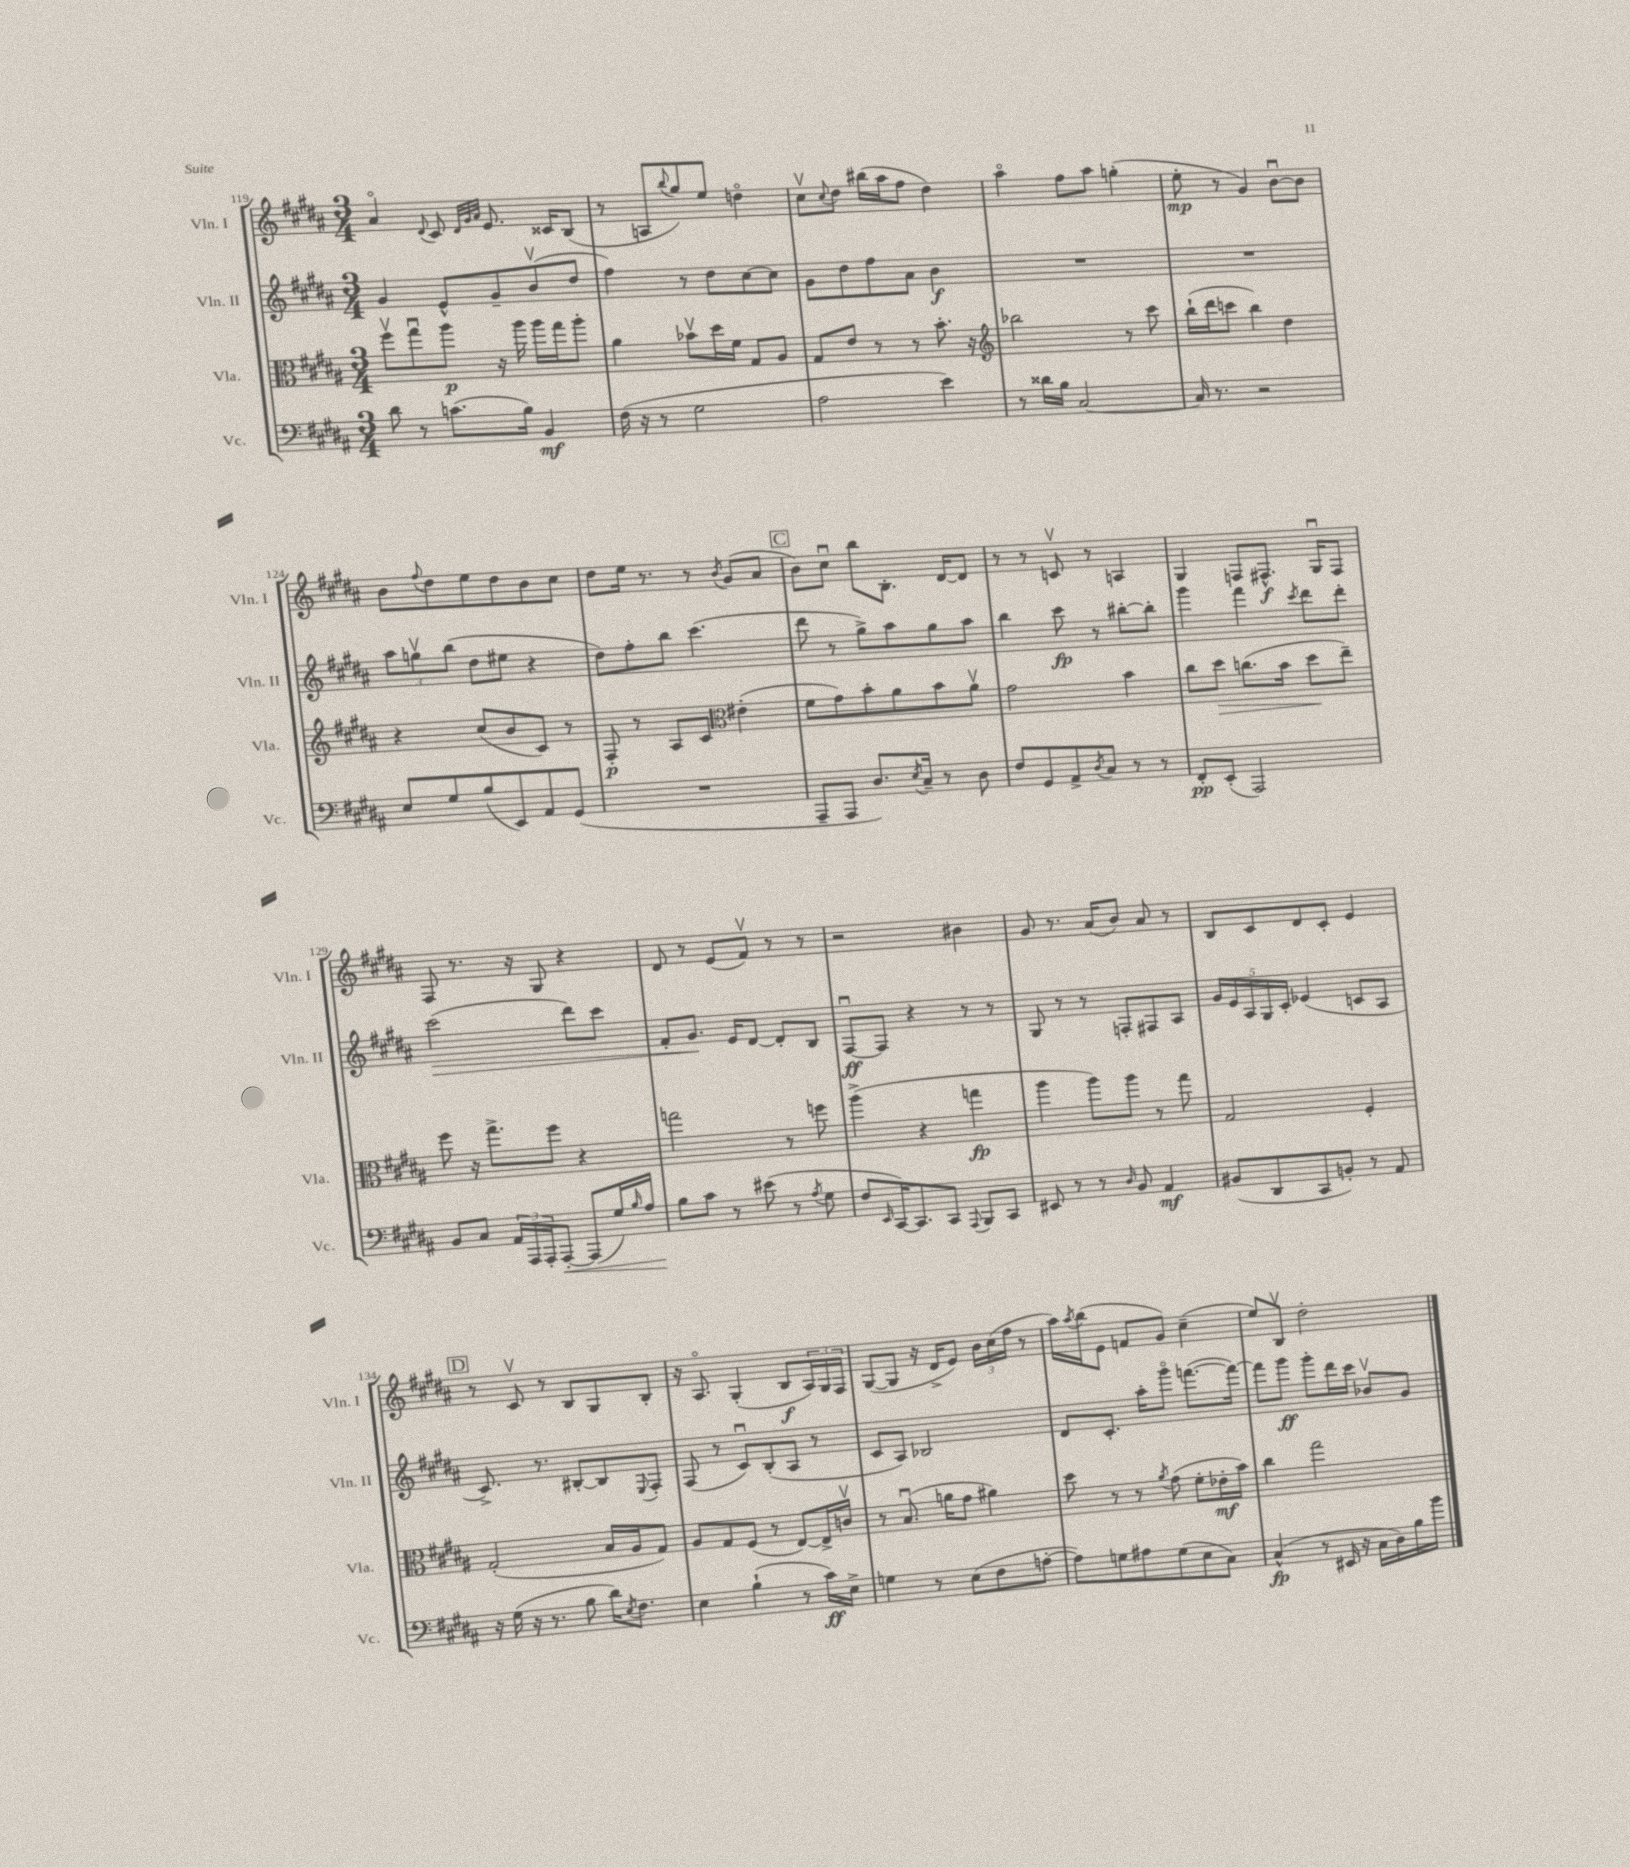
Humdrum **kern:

**kern	**dynam	**kern	**dynam	**kern	**dynam	**kern	**dynam
*part4	*part4	*part3	*part3	*part2	*part2	*part1	*part1
*staff4	*staff4	*staff3	*staff3	*staff2	*staff2	*staff1	*staff1
*I"Vc.	*	*I"Vla.	*	*I"Vln. II	*	*I"Vln. I	*
*I'Vc.	*	*I'Vla.	*	*I'Vln. II	*	*I'Vln. I	*
*clefF4	*	*clefC3	*	*clefG2	*	*clefG2	*
*k[f#c#g#d#a#]	*	*k[f#c#g#d#a#]	*	*k[f#c#g#d#a#]	*	*k[f#c#g#d#a#]	*
*M3/4	*	*M3/4	*	*M3/4	*	*M3/4	*
=119	=119	=119	=119	=119	=119	=119	=119
8d#\	.	8ff#v\L	.	4g#/	.	4a#/	.
8r	.	8gg#u\	.	.	.	.	.
.	.	.	.	.	.	8qqd#/	.
(8.cn\L	.	8aa#\J	p	8e^^/L	.	8c#/	.
.	.	.	.	.	.	32qqd#/LLL	.
.	.	.	.	.	.	32qqg#/	.
.	.	.	.	.	.	32qqa#/JJJ	.
.	.	16r	.	8g#~/	.	8.e/	.
16B\Jk)	.	16aa#\	.	.	.	.	.
4BB/	mf	16aa#\LL	.	(8bv/	.	.	.
.	.	16gg#\J	.	.	.	16c##X/KL	.
.	.	8aa#'\J	.	8dd#/J	.	(8B/J	.
=120	=120	=120	=120	=120	=120	=120	=120
(16F#\	.	4a#\	.	4ff#\)	.	8r	.
16r	.	.	.	.	.	.	.
8r	.	.	.	.	.	8An/L	.
.	.	.	.	.	.	8qqbb/	.
2G#\	.	8b-Xv\L	.	8r	.	8gg#/)	.
.	.	16dd#\L	.	8dd#\L	.	8ee/J	.
.	.	16f#\JJ	.	.	.	.	.
.	.	8G#/L	.	[8cc#\	.	4ddn\	.
.	.	8A#/J	.	8cc#\J]	.	.	.
=121	=121	=121	=121	=121	=121	=121	=121
2A#\	.	8G#/L	.	8g#\L	.	8cc#v\L	.
.	.	.	.	.	.	8qqcc#/	.
.	.	8e/J	.	8dd#\	.	8dd#\J	.
.	.	8r	.	8ff#\	.	(16bb#X\LL	.
.	.	.	.	.	.	16aa#\J	.
.	.	8r	.	8a#\J	.	8ff#\J	.
4e\)	.	8.b'\	.	4b\	f	4dd#\)	.
.	.	16r	.	.	.	.	.
=122	=122	=122	=122	=122	=122	=122	=122
*	*	*clefG2	*	*	*	*	*
8r	.	2bb-X\	.	2.r	.	4aa#\	.
16d##X\LL	.	.	.	.	.	.	.
16B\JJ	.	.	.	.	.	.	.
[2C#/	.	.	.	.	.	8ff#\L	.
.	.	.	.	.	.	8aa#\J	.
.	.	8r	.	.	.	(4ggn'\	.
.	.	8ccc#\	.	.	.	.	.
=123	=123	=123	=123	=123	=123	=123	=123
16C#/]	.	(16bb`\LL	.	2.r	.	8ee'\	mp
8.r	.	16ddd#\J	.	.	.	.	.
.	.	8cccn\J	.	.	.	8r	.
2r	.	4bb\)	.	.	.	4g#/)	.
.	.	4dd#\	.	.	.	[8bu\L	.
.	.	.	.	.	.	8b\J]	.
!!LO:LB:g=z
=124	=124	=124	=124	=124	=124	=124	=124
8E/L	.	4r	.	12aa#\L	.	8b\L	.
.	.	.	.	12ggnv\	.	.	.
.	.	.	.	.	.	8qqff#/	.
8G#/	.	.	.	.	.	8dd#\	.
.	.	.	.	(12bb\J	.	.	.
(8B/	.	(8cc#/L	.	8dd#\L	.	8ee\	.
8EE/)	.	8b/	.	8ee#X\J	.	8dd#\	.
8AA#/	.	8c#/J)	.	4r	.	8b\	.
(8GG#/J	.	8r	.	.	.	8cc#\J	.
=125	=125	=125	=125	=125	=125	=125	=125
2.r	.	8F#'/	p	8dd#\L)	.	8dd#\L	.
.	.	8r	.	8ff#'\	.	16ee\Jk	.
.	.	.	.	.	.	8.r	.
.	.	8A#/L	.	8bb\J	.	.	.
.	.	8c#/J	.	(4.ccc#\	.	8r	.
*	*	*clefC3	*	*	*	*	*
.	.	.	.	.	.	8qb/	.
.	.	(4e#X'\	.	.	.	(8g#/L	.
.	.	.	.	.	.	8a#/J	.
!!LO:REH:place=s1:t=C
=126	=126	=126	=126	=126	=126	=126	=126
8AAA#~/L	.	8f#\L	.	8ddd#\	.	8b\L)	.
8AAA#/J	.	8g#\)	.	8r	.	8cc#u\J	.
8.D#/L)	.	8b'\	.	8gg#^\L)	.	8bb\L	.
.	.	8a#\	.	8aa#\	.	8.B'\J	.
8qE/	.	.	.	.	.	.	.
16C#~/Jk	.	.	.	.	.	.	.
8r	.	8b\	.	8gg#\	.	.	.
.	.	.	.	.	.	[16d#/KL	.
8D#\	.	8a#v\J	.	8aa#\J	.	8d#/J]	.
=127	=127	=127	=127	=127	=127	=127	=127
8F#/L	.	2g#\	.	4bb\	.	8r	.
8GG#/	.	.	.	.	.	8r	.
8AA#^/	.	.	.	8ccc#\	fp	8cnv/	.
8qD#/	.	.	.	.	.	.	.
8C#/J	.	.	.	8r	.	8r	.
8r	.	4b\	.	[8bb#X'\L	.	4An/	.
8r	.	.	.	8bb#'\J]	.	.	.
=128	=128	=128	=128	=128	=128	=128	=128
8FF#'/L	pp	8cc#\L	.	4ggg#\	.	4G#/	.
!	!	!	!LO:HP:b	!	!	!	!
(8EE'/J	.	8dd#\J	>	.	.	.	.
2AAA#/)	.	(8.ccn\L	.	4fff#\	.	8Fn/L	.
.	.	.	.	.	.	8.F#X^^/J	f
.	.	16b\Jk	.	.	.	.	.
.	.	.	.	8qccc#/	.	.	.
.	.	8dd#\L	.	8ddd#\L	.	.	.
.	.	.	.	.	.	16G#u/KL	.
.	.	8ee~\J)	]	8ddd#'\J	.	8F#/J	.
!!LO:LB:g=z
=129	=129	=129	=129	=129	=129	=129	=129
!	!	!	!	!	!LO:HP:b	!	!
8BB/L	.	8ff#\	.	(2ccc#\	>	8F#/	.
8C#/J	.	16r	.	.	.	8.r	.
.	.	8.gg#^\L	.	.	.	.	.
24AA#/LL	.	.	.	.	.	.	.
24AAA#/	.	.	.	.	.	.	.
.	.	.	.	.	.	16r	.
24AAA#'/J	.	.	.	.	.	.	.
!	!LO:HP:b	!	!	!	!	!	!
[8AAA#'/J	<	8ff#\J	.	.	.	8G#/	.
(8AAA#/L]	.	4r	.	8ddd#\L)	.	4r	.
16G#/L)	.	.	.	8ccc#\J	.	.	.
16qqB/	.	.	.	.	.	.	.
16A#/JJ	.	.	.	.	.	.	.
=130	=130	=130	=130	=130	=130	=130	=130
8B\L	.	2ggn\	.	8f#'/L	.	8d#/	.
8c#\J	[	.	.	8.g#/J	.	8r	.
8r	.	.	.	.	.	(8e/L	.
.	.	.	.	16e/KL	]	.	.
(8e#X\	.	.	.	[8d#/J	.	8f#v/J)	.
8r	.	8r	.	8d#'/L]	.	8r	.
8qA#/	.	.	.	.	.	.	.
8G#\	.	8ffn\	.	8B/J	.	8r	.
=131	=131	=131	=131	=131	=131	=131	=131
8F#/L	.	(4aa#^\	.	[8F#u/L	ff	2r	.
16qqEE/	.	.	.	.	.	.	.
[16CC#/K)	.	.	.	8F#/J]	.	.	.
8.CC#/]	.	.	.	.	.	.	.
.	.	4r	.	4r	.	.	.
8CC#/J	.	.	.	.	.	.	.
8qqAAA#/	.	.	.	.	.	.	.
8BBB/L	.	4ggn\	fp	8r	.	4b#X\	.
8CC#/J	.	.	.	8r	.	.	.
=132	=132	=132	=132	=132	=132	=132	=132
8EE#X/	.	4aa#\	.	8G#/	.	8g#/	.
8r	.	.	.	8r	.	8.r	.
8r	.	8aa#\L)	.	8r	.	.	.
.	.	.	.	.	.	(16a#/KL	.
16qqD#/	.	.	.	.	.	.	.
8BB/	.	8aa#\J	.	8Fn'/L	.	8b/J)	.
4AA#/	mf	8r	.	8F#X/	.	8a#/	.
.	.	8gg#\	.	8A#/J	.	8r	.
=133	=133	=133	=133	=133	=133	=133	=133
(8BB#X/L	.	2G#/	.	20g#/LL	.	8B/L	.
.	.	.	.	20e/	.	.	.
.	.	.	.	20A#/	.	.	.
8DD#/	.	.	.	.	.	8c#/	.
.	.	.	.	20G#/	.	.	.
.	.	.	.	20c#'/JJ	.	.	.
8CC#/	.	.	.	(4e-X/	.	8d#/	.
8BBn'/J)	.	.	.	.	.	8c#'/J	.
8r	.	4F#'/	.	8cn/L	.	4e/	.
8AA#/	.	.	.	8A#/J	.	.	.
!!LO:LB:g=z
!!LO:REH:place=s1:t=D
=134	=134	=134	=134	=134	=134	=134	=134
16r	.	(2G#'/	.	8.c#^/)	.	8r	.
(16G#\	.	.	.	.	.	.	.
16r	.	.	.	.	.	8c#v/	.
8.r	.	.	.	8.r	.	.	.
.	.	.	.	.	.	8r	.
8B\	.	.	.	[8B#X'/L	.	8B/L	.
16d#\KL)	.	16B/LL	.	8B#/]	.	8G#/	.
8qE/	.	.	.	.	.	.	.
8.F#\J	.	16A#/J	.	.	.	.	.
.	.	.	.	8qqE/	.	.	.
.	.	8G#/J)	.	8F#'/J	.	8B'/J	.
=135	=135	=135	=135	=135	=135	=135	=135
4E\	.	8A#/L	.	(8F#/	.	16r	.
.	.	.	.	.	.	8.A#/	.
.	.	8G#/	.	8r	.	.	.
(4B`\	.	(8F#/J	.	8c#u/L)	.	(4G#'/	.
.	.	8r	.	(8B'/	.	.	.
8r	.	[8E/L)	.	8A#/J	.	8B/L	f
16c#\LL)	ff	16E^/L]	.	8r	.	24A#/L)	.
.	.	.	.	.	.	24G#/	.
16E^\JJ	.	16cnv/JJ	.	.	.	.	.
.	.	.	.	.	.	24F#/JJ	.
=136	=136	=136	=136	=136	=136	=136	=136
4Gn\	.	8r	.	8c#/L	.	([8G#/L	.
.	.	(8.Bu/	.	8A#/J)	.	8G#/J]	.
8r	.	.	.	2B-X/	.	16r	.
.	.	16an\KL	.	.	.	16d#^/KL	.
(8E\L	.	8g#\J	.	.	.	8e/J)	.
8F#\	.	4a#X\)	.	.	.	24b\LL	.
.	.	.	.	.	.	(24cc#\	.
.	.	.	.	.	.	24ff#\JJ	.
[8An'\J	.	.	.	.	.	8r	.
=137	=137	=137	=137	=137	=137	=137	=137
8A\L])	.	8dd#\	.	8d#/L	.	16aa#\LL)	.
.	.	.	.	.	.	8qaa#/	.
.	.	.	.	.	.	(16bb\J	.
8Gn\	.	8r	.	8.c#'/J	.	8e\J	.
8A#X\	.	8r	.	.	.	8fn/L	.
.	.	.	.	16aa#'\KL	.	.	.
.	.	8qa#/	.	.	.	.	.
(8G\	.	(8g#\	.	8ggg#\J	.	8g#/J)	.
8E\	.	8f#'\L	.	([8.fffn\L	.	(4cc#~\	.
8C#\J)	.	16e-X'\L	mf	.	.	.	.
.	.	16b\JJ)	.	16fff\Jk_)	.	.	.
=138	=138	=138	=138	=138	=138	=138	=138
(4C#^^/	fp	4cc#\	.	8fff\L]	.	8ee/L)	.
.	.	.	.	8ggg#\J	ff	8Bv/J	.
8r	.	2gg#\	.	8ggg#'\L	.	2dd#'\	.
16EE#X/	.	.	.	16ddd#\L	.	.	.
16r	.	.	.	16ccc#\JJ	.	.	.
16C#\LL	.	.	.	8b-Xv/L	.	.	.
16D#\)	.	.	.	.	.	.	.
16B\	.	.	.	8g#/J	.	.	.
16b\JJ	.	.	.	.	.	.	.
==	==	==	==	==	==	==	==
*-	*-	*-	*-	*-	*-	*-	*-
